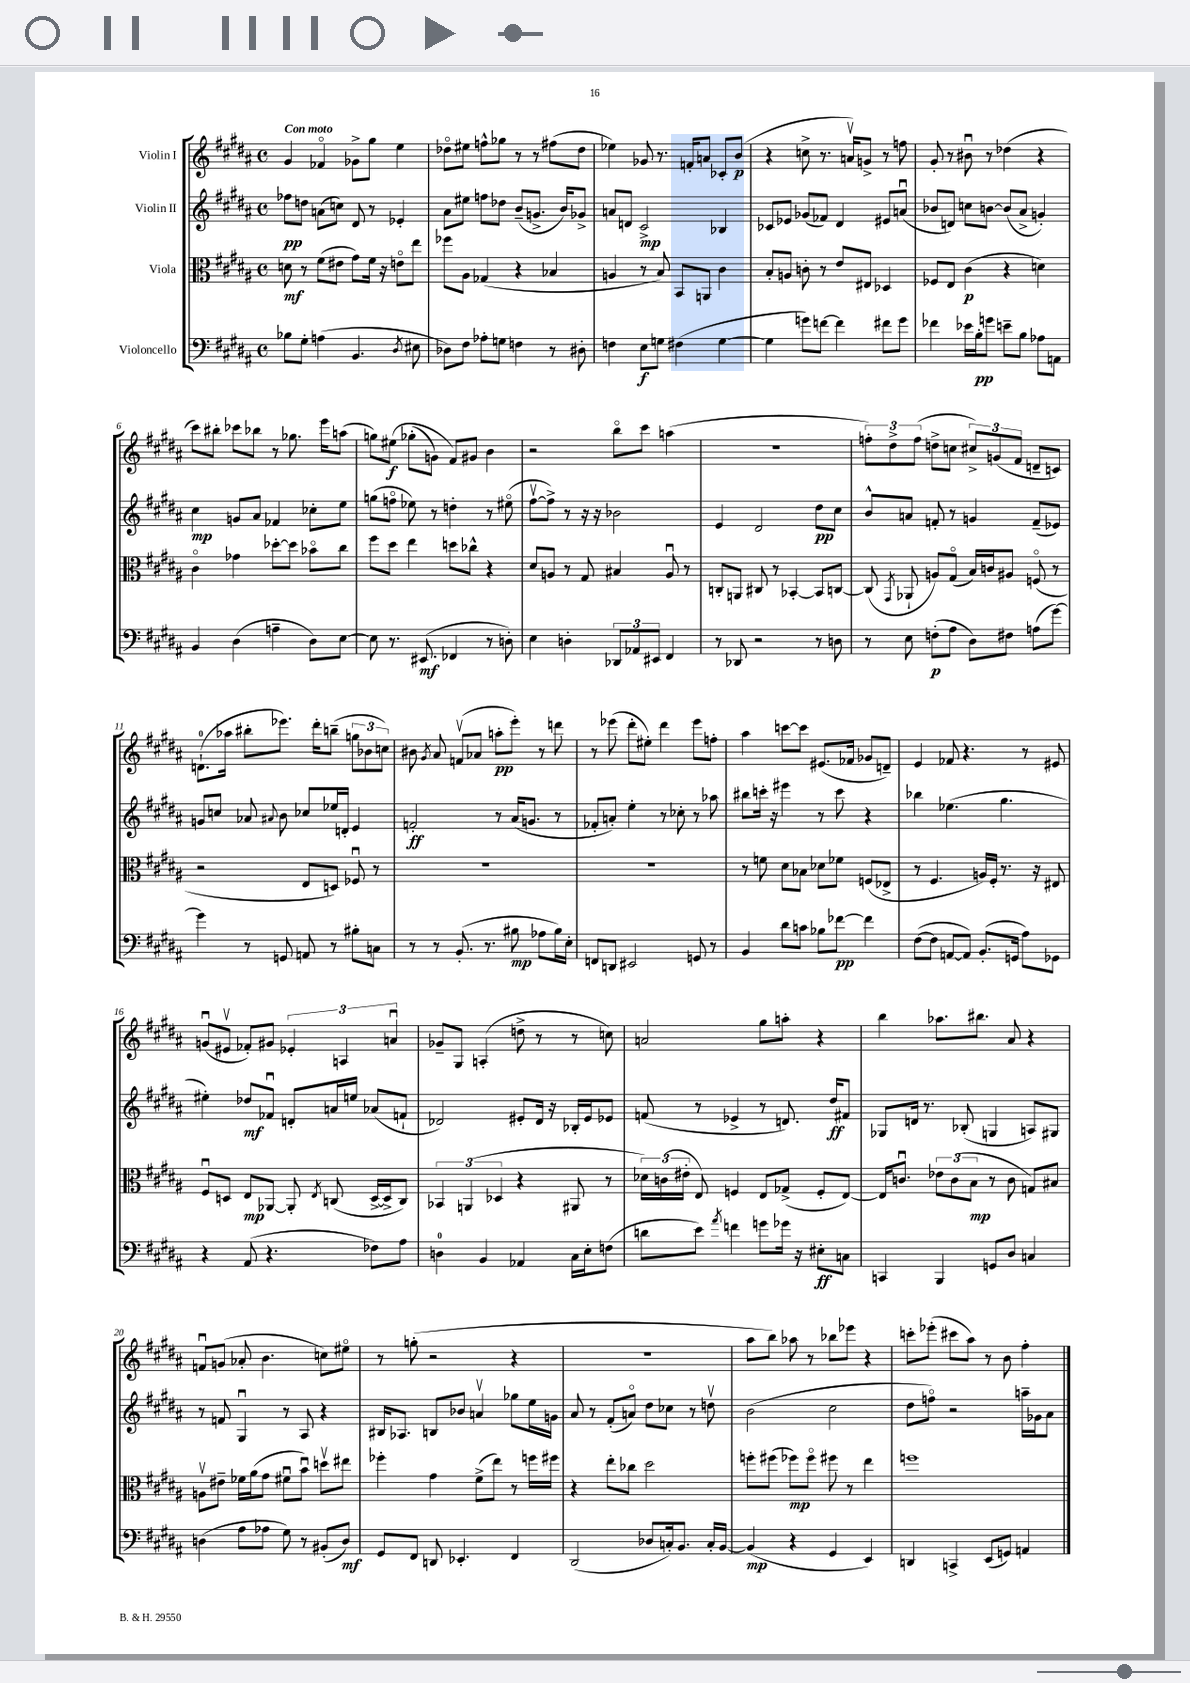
<<
\new StaffGroup <<
\new Staff = "s0" \with { instrumentName = "Violin I" } {
    \clef treble \key b \major \defaultTimeSignature \time 4/4 \tempo "Con moto"
    \autoBeamOff gis'4 fes'4\flageolet ges'8[-> gis''8] e''4 |
    des''8[\flageolet eis''8] f''8[-^ ges''8] r8 r8 fis''8[( des''8] |
    ees''4) ges'8 r8. f'16[-. a'8] ces'8[-. b'8]\p( |
    r4 c''8-> r8. a'16[\upbow) g'8]-> r8 f''8 |
    gis'8-. r8 bis'8\downbow r8 des''4( r4 |
    cis'''8[) bis''8]-. ces'''8[ bes''8] r8 ges''8. e'''16[ a''8]( |
    g''8[) eis''8]\f\( ges''8[-.( g'8]) fis'8[\) gis'8] b'4 |
    r2 b''8[\flageolet cis'''8] a''4( |
    R1 |
    \tuplet 3/2 { f''8[-.) dis''8-> f''8]( } d''8[-> c''8] \tuplet 3/2 { cis''8[->) g'8( fis'8] } d'8[-- c'8]) |
    d'8.[-0-!( aes''16] bis''8[-. ees'''8.]) dis'''16[-. b''8]--( \tuplet 3/2 { g''8[ bes'8 c''8]) } |
    bis'8 \acciaccatura { gis'8 } ais'8 f'8[\upbow( aes'8] a''8[-.\pp e'''8]-.) r8 d'''8 |
    r8 ees'''8( dis'''8[-. eis''8]-.) dis'''4 ees'''8[ f''8]-. |
    ais''4 c'''8[~ c'''8] eis'8.[( fes'16] ges'8[ d'8]--) |
    e'4 fes'8 r4. r8 eis'8 |
    g'8[\downbow( eis'8]\upbow fes'8[-.) gis'8] \tuplet 3/2 { ees'4-. a4 a'4\downbow } |
    ges'8[-- gis8] a4-.( d''8-> r8 r8 c''8) |
    a'2 gis''8[ a''8]-. r4 |
    b''4 aes''8.[ bis''8.] ais'8 r4 |
    f'8[\downbow g'8]( aes'8-. b'4. c''8[) eis''8]\flageolet |
    r8 g''8-.( r2 r4 |
    R1 |
    ais''8[ b''8]) aes''8 r8 bes''8[ ees'''8] r4 |
    c'''8[-. ees'''8]-.( cis'''8[ ais''8]) r8 b'8 fis''4-. \bar "|." |
}
\new Staff = "s1" \with { instrumentName = "Violin II" } {
    \clef treble \key b \major \defaultTimeSignature \time 4/4
    \autoBeamOff fes''8[\pp d''8] a'8[( c''8]) dis'8 r8 ees'4-. |
    ais'8[ eis''8] f''8[ des''8] b'8[--( g'8.]-> b'16[) ges'8]-> |
    a'8[ d'8] cis'2->\mp bes4 |
    ces'8[ ees'8] ges'8[( fes'8]) dis'4 eis'8[ a'8]\downbow( |
    bes'8[ d'8]) c''8[ b'8]~ b'8[( ais'8]-> g'4-.) |
    cis''4\mp g'8[ ais'8] fes'4 ces''8[-. e''8] |
    g''8[( f''8]\flageolet ees''8) r8 d''4-. r8 eis''8\flageolet( |
    fis''8[~\upbow fis''8]->) r8 r16 r16 bes'2 |
    e'4 dis'2 dis''8[\pp cis''8] |
    b'8[-^ a'8] f'8-. r8 g'4 f'8[--( ees'8]) |
    g'8[ c''8] aes'8 \appoggiatura { ais'8 } b'8 ces''8[ ees''16 d'16]-. e'4 |
    f'2-.\ff r8 ais'16[( g'8.] r8 |
    fes'8[-. a'8]-.) e''4-. r8 ces''8-. r8 aes''8 |
    bis''8[ c'''16]-. r16 eis'''4 r8 c'''8 r4 |
    bes''4 ees''4.( gis''4. |
    eis''4-.) des''8[\mf fes'8]\downbow d'8[-. a'16 e''16] aes'8[( f'8]-! |
    des'2) eis'8[-. des'16] r16 bes16[-. eis'16 ees'8] |
    f'8( r8 ees'4-> r8 d'8.) dis''16[\ff fis'8] |
    ges8[ d'16] r8. bes8-.( g4 a8[) gis8] |
    r8 f'8 gis4\downbow r8 ais8 r4 |
    bis16[ aes8.] b8[ bes'8] a'4\upbow ges''8[ e''16 g'16] |
    ais'8 r8 fis'8[-.( a'8]\flageolet) dis''8[ ces''8] r8 d''8\upbow |
    b'2( cis''2 |
    dis''8[ f''8]\flageolet) r2 a''16[-- ges'16 ais'8] \bar "|." |
}
\new Staff = "s2" \with { instrumentName = "Viola" } {
    \clef alto \key b \major \defaultTimeSignature \time 4/4
    \autoBeamOff d'8\mf r8 fis'8[( eis'8] gis'8[) fis'16] r16 e'8[\flageolet e''8] |
    fes''8[ ais8] ges4( r4 bes4 |
    a4 r8 b8) b,8[ a,8] cis'4 |
    b8[-. a8] c'8-. r8 e'8[ eis8] des4 |
    fes8[ e8] cis'4\p( r4 d'4) |
    cis'4\flageolet ges'4 des''8[~-. des''8] bes'8[\flageolet cis''8] |
    fis''8[ dis''8] e''4 d''8[ ces''8]-^ r4 |
    dis'8[ a8] r8 gis8 bis4 a8\downbow r8 |
    c8[-. a,8] cis8 r8 bes,4~-. bes,8[ c8]~ |
    c8( \acciaccatura { gis,8 } aes,8-! a8[) gis8]\flageolet( b16[) c'16 ais8] f8\flageolet( r8 |
    r2 e8[ d8]) fes8\downbow r8 |
    R1 |
    R1 |
    r8 f'8 dis'8[ bes8] des'8[ fes'8] f8[( ees8]-> |
    r8 fis4. a16[) fis16]-. r8. r16 eis8 |
    fis8[\downbow d8] e8[\mp aes,8]~ aes,8-. \acciaccatura { e8 } c8( d16[~-> d16-> c8]) |
    \tuplet 3/2 { bes,4 a,4( des4 } r4 ais,8 r8 |
    \tuplet 3/2 { des'16[) c'16( eis'16]-. } e8) f4 e8[ ges8]->( f8[-. e8]~) |
    e16[ c'8.]\downbow \tuplet 3/2 { ees'8[ c'8( b8]\mp } r8 c'8 g8[) bis8] |
    a8[\upbow eis'8]-- fes'16[ ais'16( gis'8] fis'8[\downbow b'8]\downbow) d''8[\upbow eis''8] |
    fes''4-. gis'4 fis'8[->( e''8]) r8 f''16[ fis''16] |
    r4 e''8[-. ces''8] dis''2 |
    f''8[-. fis''8]( fes''8[\mp) fes''8]\flageolet fis''8 r8 e''4 |
    f''1 \bar "|." |
}
\new Staff = "s3" \with { instrumentName = "Violoncello" } {
    \clef bass \key b \major \defaultTimeSignature \time 4/4
    \autoBeamOff bes8[ gis8]-. a4( b,4. \acciaccatura { dis8 } eis8 |
    des8[) fis8] aes8[-. g8] f4 r8 dis8-. |
    f4 e8[\f g8] fis4( g4~ |
    g4 g'8[) f'8]~ f'4 fis'8[ g'8] |
    fes'4 ees'16[ b16-.\pp g'8] e'8[-- b8] aes8[ a,8] |
    b,4 dis4( a4-- dis8[) e8]~ |
    e8 r8. eis,8.\mf( fes,4 r8 d8-.) |
    e4 d4-. \tuplet 3/2 { des,8[ aes,8 eis,8] } fis,4 |
    r8 des,8 r2 r8 d8 |
    r8 e8 f8[-.\p( ais8] dis8[) fis8] a8[( gis'8]~) |
    gis'4 r8 g,8 a,8 r8 bis8[-. c8] |
    r8 r8 b,8.-.( r8. bis8\mp aes8[ bis16) e16]-. |
    f,8[ d,8] eis,2 g,8 r8 |
    b,4 dis'8[ c'8] bes8[ fes'8]~\pp fes'4 |
    fis8[~( fis8] a,8[~ a,8]) b,8.[-.( g,16] ais8[) ges,8] |
    r4 ais,8( r4. fes8[) ais8] |
    d4-0 b,4 aes,4 cis16[ e16-. f8]( |
    d'8[ e'8]) \acciaccatura { ais'8 } f'4 g'8[ ges'16] r16 eis8[-.\ff c8] |
    c,4 b,,4 g,8[ dis8] c4 |
    d4( ais8[ aes8] gis8) r8 bis,8[-.( d8]\mf) |
    gis,8[ fis,8] d,8 ees,4.-. fis,4 |
    dis,2( des8[ c16-.) b,8.] c16[-. b,16]~ |
    b,4\mp( r4 gis,4 e,4) |
    d,4 c,4-> e,8[( g,8]) a,4 \bar "|." |
}
>>
>>
